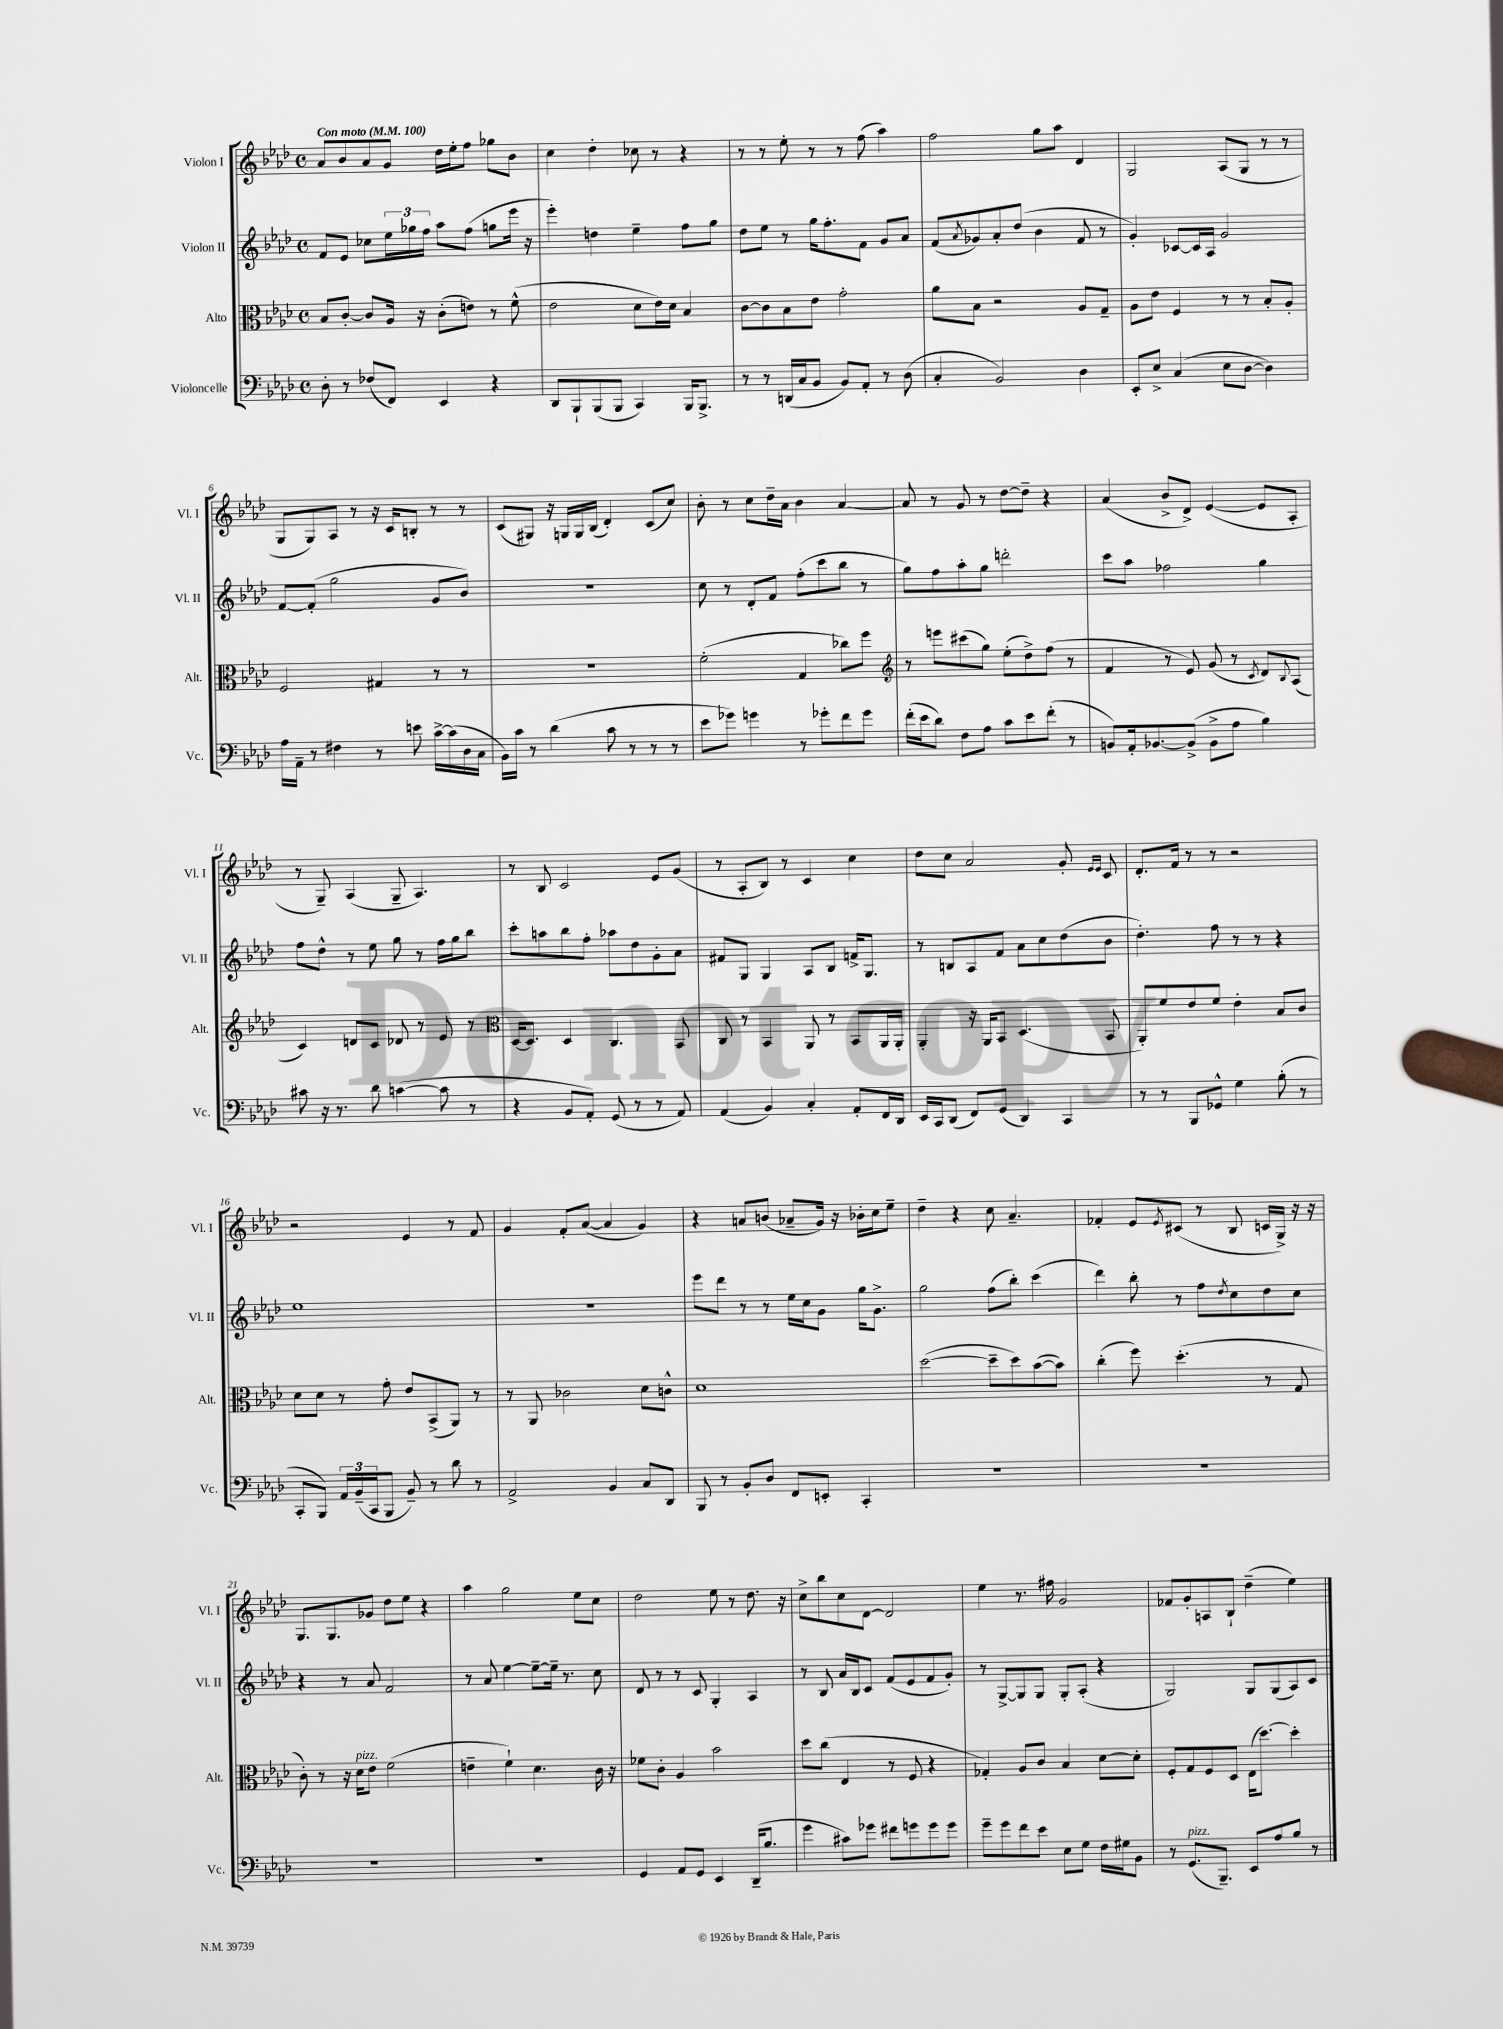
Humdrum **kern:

**kern	**kern	**kern	**kern
*staff4	*staff3	*staff2	*staff1
*clefF4	*clefC3	*clefG2	*clefG2
*k[b-e-a-d-]	*k[b-e-a-d-]	*k[b-e-a-d-]	*k[b-e-a-d-]
*M4/4	*M4/4	*M4/4	*M4/4
*met(c)	*met(c)	*met(c)	*met(c)
*MM100	*MM100	*MM100	*MM100
8D-'	8B-	8f	8a-
8r	[8c'	8e-	8b-
(8F-	8c]	8cc-	8a-
8FF)	16A-	24ee-	8g
.	.	24gg-	.
.	16r	.	.
.	.	24ff	.
4EE-	(8c'	8aa-	16dd-
.	.	.	16ee-'
.	8e)	(8ff	8ff
4r	8r	8gg	8gg-
.	(8f^^	16eee-	8b-
.	.	16r	.
=	=	=	=
8DD-	2e-	4eee-')	4cc
8BBB-`	.	.	.
(8BBB-	.	4dd	4dd-'
8BBB-	.	.	.
4CC)	8d-	4ee-~	8cc-
.	16e-)	.	8r
.	16d-	.	.
16BBB-	4B-	8ff	4r
8.BBB-^	.	.	.
.	.	8gg	.
=	=	=	=
8r	[8c	8dd-	8r
8r	8c]	8ee-	8r
(16DD	8B-	8r	8ee-'
16C	.	.	.
8BB-	8e-	16gg	8r
.	.	8.ff'	.
8BB-)	2g'	.	8r
8AA-'	.	8f	(8ff
8r	.	8g	4aa-)
(8D-	.	8a-	.
=	=	=	=
4C'	8a-	(8f	2ff
.	.	8qa-	.
.	8B-	8g-)	.
2BB-)	2r	8a-'	.
.	.	(8dd-	.
.	.	4b-	8gg
.	.	.	8aa-
4D-	8A-	8f	4d-
.	8G~	8r	.
=	=	=	=
8EE-'	8A-	4g')	2G
8E-^	8e-	.	.
(4C	4F	[8c-	.
.	.	16c-]	.
.	.	16A-	.
8E-	8r	2g	(8A-
[8D-	8r	.	8G
4D-])	8B-'	.	8r
.	8A-'	.	8r
=	=	=	=
16A-	2F	[8f	8G
16AA-~	.	.	.
8r	.	(8f']	8G)
4F#	.	2gg	8A-
.	.	.	8r
8r	4G#	.	16r
.	.	.	16c
8e	.	.	8B'
[16c^	8r	8g	8r
(16c]	.	.	.
16D-	8r	8b-)	8r
16C	.	.	.
=	=	=	=
16BB-)	1r	1r	(8c
16c	.	.	.
8r	.	.	8G#)
(4d-	.	.	16r
.	.	.	16G
.	.	.	16G
.	.	.	(16B-
8c	.	.	4d-')
8r	.	.	.
8r	.	.	(8c
8r	.	.	8cc)
=	=	=	=
8e-	(2f'	8cc	8b-'
8g-)	.	8r	8r
4g	.	8d-'	8cc
.	.	8f	16dd-~
.	.	.	16a-
8r	4G	(8ff'	4b-
8g-'	.	8ccc	.
8f	8cc-)	8bb-	[4a-
8g-	8ff	8r	.
=	=	=	=
*	*clefG2	*	*
(16f'	8r	8gg)	8a-]
16e-	.	.	.
8d-)	8eee	8ff	8r
8F	(8ccc#	8aa-'	8g
8A-	8gg)	8gg	8r
8c	(8ee-'	2ddd'	[8dd-
8e-	8dd-^)	.	8dd-~]
(8f'	(8ff	.	4r
8r	8r	.	.
=	=	=	=
8BB)	4f	8ccc	(4a-
16AA-'	.	8aa-	.
[8.BB-	.	.	.
.	8r	2ff-	8b-^
(8BB-^]	8e-)	.	8d-^)
8BB-^	(8g	.	([4e-
8A-	8r	.	.
.	8qc	.	.
4B-)	8d-)	4gg	8e-]
.	8qqB-	.	.
.	(8A-	.	8A-'
=	=	=	=
8c#	4c)	8ff	8r
16r	.	8dd-^^	8G~)
8.r	.	.	.
.	8d	8r	(4A-
8d-	8c	8ee-	.
([4c	8d-	8gg	8G~
.	8r	8r	4.A-)
8c]	8e-	16ff	.
.	.	16gg	.
8r	8r	8bb-	.
=	=	=	=
*	*clefC3	*	*
4r	[16D-	8ccc'	8r
.	8.D-]	.	.
.	.	8aa	8B-
8BB-	4D-	8bb-	2c
8AA-')	.	8ff'	.
(8GG	4.C	8aa-	.
8r	.	8dd-	.
8r	.	8g'	8e-
8AA-)	8BB-	8a-	(8g
=	=	=	=
(4AA-	8C	8f#	8r
.	8r	8G	8A-'
4BB-)	4BB-	4G	8B-)
.	.	.	8r
4C'	8AA-	8A-	4c
.	8r	8B-	.
8AA-'	8BB-	16f^	4cc
.	.	8.G	.
16FF	16AA-	.	.
16DD-	16AA-'	.	.
=	=	=	=
16EE-	4AA-'	8r	8dd-
16CC	.	.	.
(8DD-	.	8B	8cc
8FF)	16r	8A-	2a-
.	16AA-	.	.
(8GG	8BB-	8f	.
4DD-)	(4.D-	8a-	.
.	.	8cc	.
4CC	.	(8dd-	8g'
.	.	.	16qqe-
.	.	.	16qqe-
.	8BB-	8b-	8c
=	=	=	=
8r	8AA-')	4.dd-')	8.d-'
8r	8f	.	.
.	.	.	16f
8BBB-	8e-	.	8r
8GG-^^	8f	8ff	8r
4G	4e-'	8r	2r
.	.	8r	.
(8B-'	8B-	4r	.
8r	8c	.	.
=	=	=	=
8CC'	8d-	1ee-	2r
8BBB-)	8d-	.	.
24AA-	8r	.	.
(24BB-~	.	.	.
24CC	.	.	.
8BBB-	8g'	.	.
8BB-~)	8e-	.	4e-
8r	(8BB-^	.	.
8d-	8AA-)	.	8r
8r	8r	.	8f
=	=	=	=
2AA-^	8r	1r	4g
.	8AA-	.	.
.	2c-	.	8f'
.	.	.	([8a-
4BB-	.	.	4a-]
8C	8d-	.	4g)
8DD-	8c^^	.	.
=	=	=	=
8BBB-	1d-	8eee-	4r
8r	.	8ddd-	.
8BB-'	.	8r	8a
8D-	.	8r	(8b
8FF	.	16ee-	8a-~
.	.	16cc	.
8EE'	.	8g	16g)
.	.	.	16r
4CC'	.	16gg	16b-'
.	.	8.g^	16cc
.	.	.	8ee-~
=	=	=	=
1r	([2dd-	2gg	4dd-~
.	.	.	4r
.	8dd-~]	(8ff	8cc
.	8dd-)	8bb-')	4.a-~
.	([8b-	(4ccc	.
.	8b-])	.	.
=	=	=	=
1r	(4cc'	4ddd-)	4f-'
.	8ff)	8bb-'	8e-
.	.	.	8qe-
.	(4.dd-'	8r	(8c#
.	.	8ff	8r
.	.	8qdd-	.
.	.	8cc	8B-
.	8r	8dd-	16c
.	.	.	16G^)
.	8G	8cc	16r
.	.	.	16r
=	=	=	=
1r	8c')	4r	8.G
.	8r	.	.
.	.	.	8.G
.	16r	8r	.
.	16d-	.	.
.	8e-	8a-	8g-
.	(2f	2f	8dd-
.	.	.	8ee-
.	.	.	4r
=	=	=	=
1r	4e~	8r	4aa-
.	.	8a-	.
.	4f`)	[4ee-	2gg
.	4.d-	8ee-~_	.
.	.	16ee-~]	.
.	.	8.r	.
.	.	.	8ee-
.	16c	8cc	8cc
.	16r	.	.
=	=	=	=
4GG	8f-	8d-	2dd-
.	8c'	8r	.
8AA-	4A-	8r	.
8GG	.	8c	.
4EE-	2b-	4G'	8ee-
.	.	.	8r
(16DD-~	.	4A-	8.dd-
8.B-	.	.	.
.	.	.	16r
=	=	=	=
4g	8dd-	8r	8cc^
.	(8cc	8B-	8bb-
8c#)	4E-	16a-	8cc
.	.	16B-	.
8g-	.	8c	[8d-
8f#	8r	(8f	2d-]
8g	8F	8e-	.
8g	4r	8f	.
8g	.	8g')	.
=	=	=	=
8g~	4G-')	8r	4ee-
8g	.	[8G^	.
8f	8A-	8G]	8.r
8e-	8c	8G	.
.	.	.	16ff#
8E-	4B-	8G'	2g
8G	.	(8A-'	.
16F	[8d-	4r	.
16G#	.	.	.
8BB-	8d-']	.	.
=	=	=	=
8r	8F'	2G)	8f-
(8.GG	8G	.	8g'
.	8F	.	8A
8.BBB-~)	.	.	.
.	8D-	.	8B-`
8EE-	(16E-	8G	(4dd-~
.	[8.dd-)	.	.
8A-	.	(8G	.
8B-	4dd-']	8A-)	4ee-)
8r	.	8c	.
==	==	==	==
*-	*-	*-	*-
